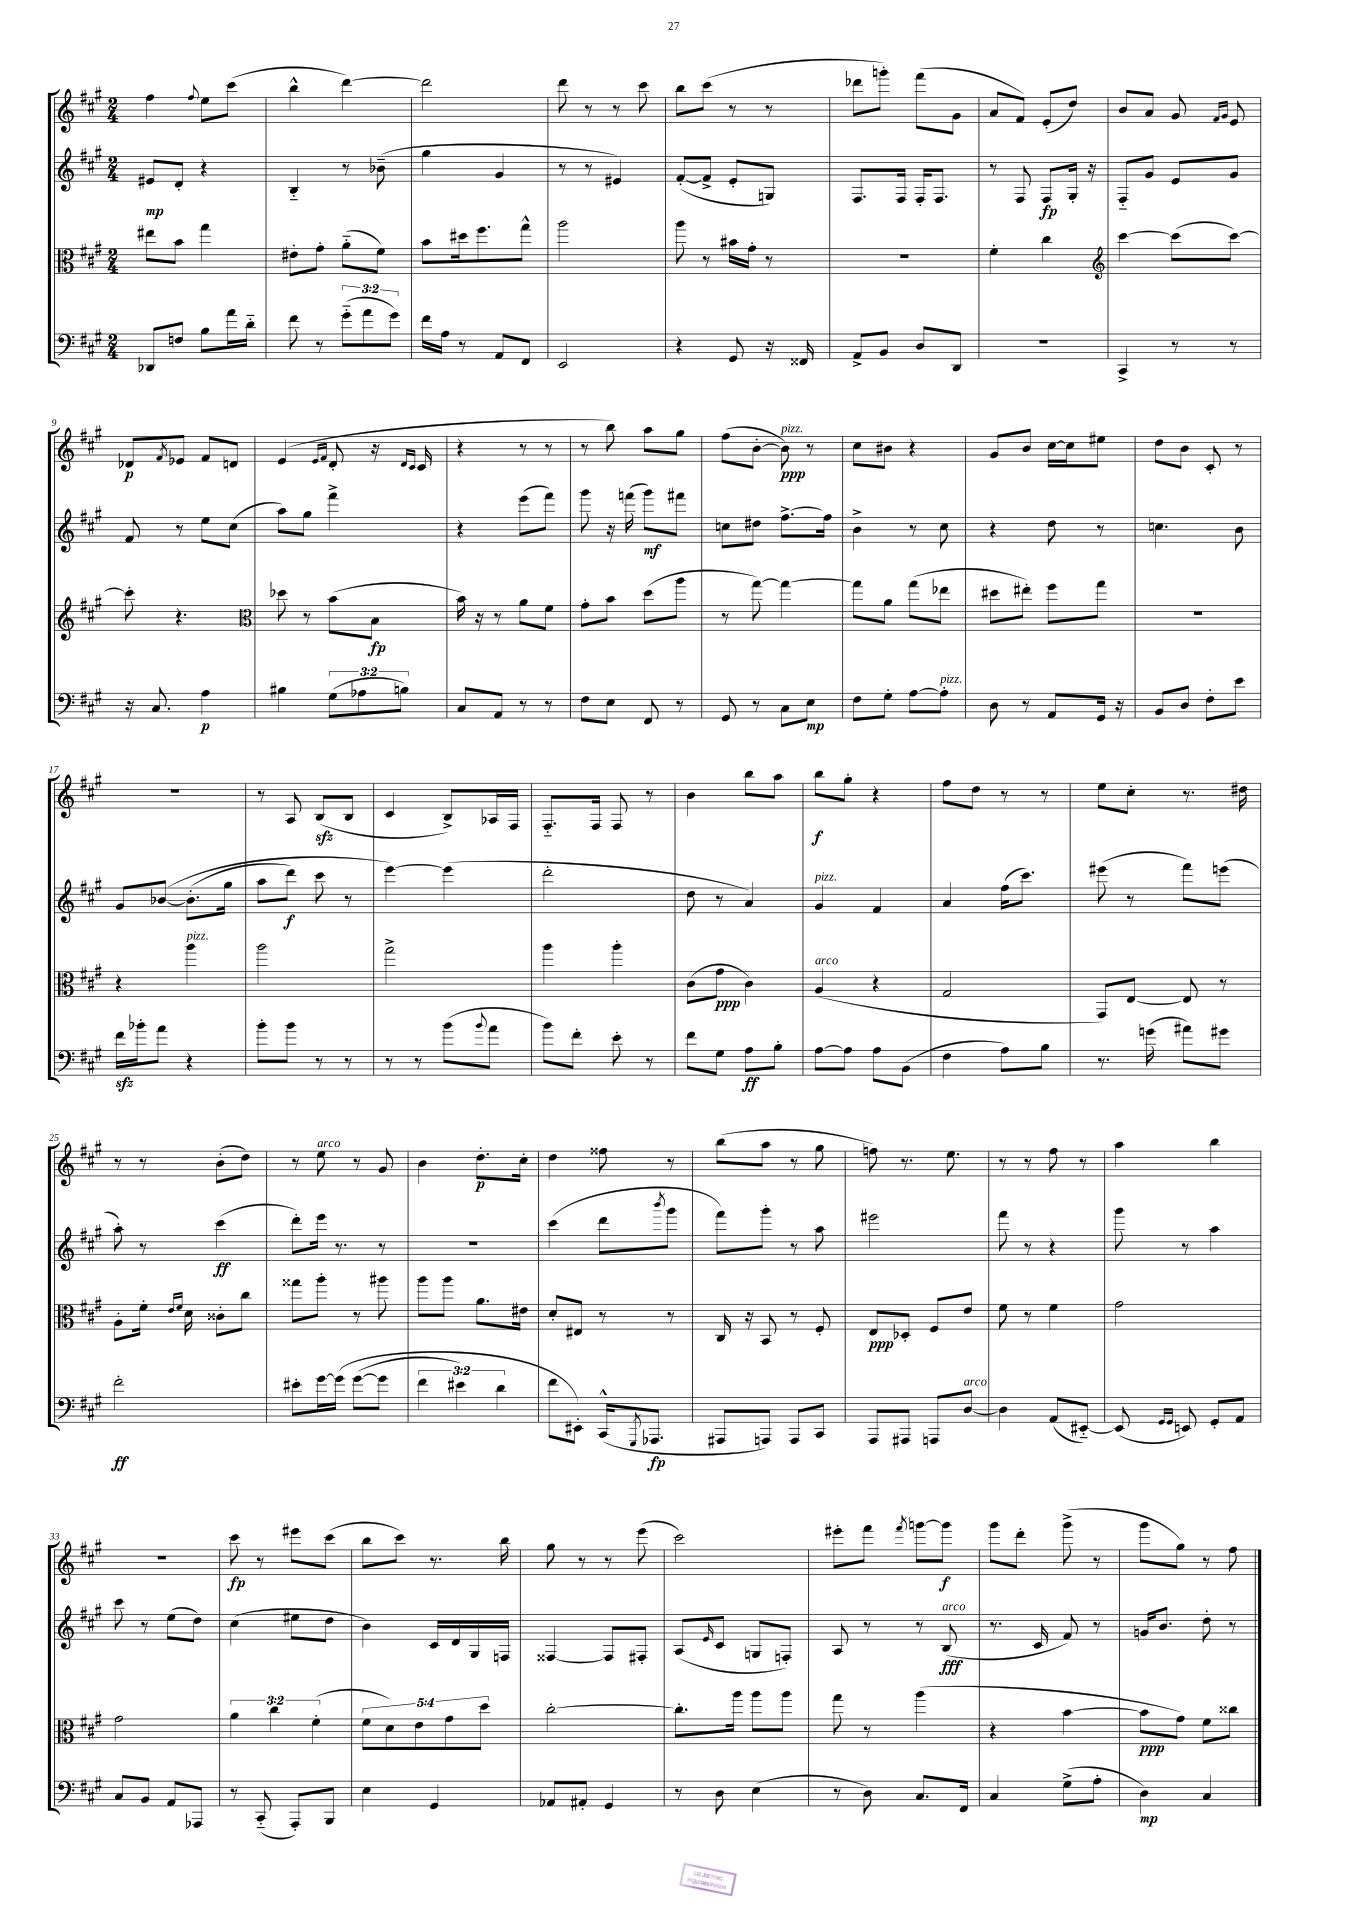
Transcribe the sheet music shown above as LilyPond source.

<<
\new StaffGroup <<
\new Staff = "s0" {
    \clef treble \key a \major \numericTimeSignature \time 2/4
    fis''4 \appoggiatura { fis''8 } e''8 cis'''8( |
    b''4-^ d'''4~) |
    d'''2 |
    d'''8 r8 r8 cis'''8 |
    b''8 cis'''8( r8 r8 |
    des'''8 g'''8-.) fis'''8( gis'8 |
    a'8 fis'8) e'8-.( d''8) |
    b'8 a'8 gis'8 \grace { fis'16 gis'16 } e'8 |
    des'8\p \acciaccatura { fis'8 } ees'8 fis'8 d'8 |
    e'4( \grace { e'16 fis'16 } d'8-. r16 \grace { d'16 cis'16 } cis'16 |
    r4 r8 r8 |
    r8 b''8) a''8 gis''8 |
    fis''8( b'8~-. b'8\ppp^\markup { \italic "pizz." }) r8 |
    cis''8 bis'8 r4 |
    gis'8 b'8 cis''16~ cis''16 eis''8 |
    d''8 b'8 cis'8-. r8 |
    r2 |
    r8 a8 b8\sfz( b8 |
    cis'4 b8->) aes16 fis16 |
    fis8.-_ fis16 fis8 r8 |
    b'4 b''8 a''8 |
    b''8\f gis''8-. r4 |
    fis''8 d''8 r8 r8 |
    e''8 cis''8-. r8. dis''16 |
    r8 r8 b'8-.( d''8) |
    r8 e''8^\markup { \italic "arco" } r8 gis'8 |
    b'4 d''8.-.\p cis''16-. |
    d''4 fisis''8 r8 |
    b''8( a''8 r8 gis''8 |
    f''8) r8. e''8. |
    r8 r8 fis''8 r8 |
    a''4 b''4 |
    r2 |
    cis'''8\fp r8 eis'''8 cis'''8( |
    b''8 cis'''8) r8. b''16 |
    gis''8 r8 r8 e'''8( |
    cis'''2) |
    eis'''8-. fis'''8 \acciaccatura { fis'''8 } g'''8~ g'''8\f |
    gis'''8 d'''8-. gis'''8->( r8 |
    gis'''8 gis''8) r8 fis''8 \bar "|." |
}
\new Staff = "s1" {
    \clef treble \key a \major \numericTimeSignature \time 2/4
    eis'8\mp d'8-. r4 |
    b4-_ r8 bes'8--( |
    gis''4 gis'4 |
    r8 r8 eis'4) |
    fis'8~-.( fis'8-> e'8-. g8) |
    fis8. fis16 fis16-. fis8. |
    r8 fis8 fis8\fp gis16-. r16 |
    fis8-_ gis'8 e'8 gis'8 |
    fis'8 r8 e''8 cis''8( |
    a''8) gis''8 fis'''4-> |
    r4 e'''8( fis'''8) |
    gis'''8 r16 f'''16( gis'''8\mf) fis'''8 |
    c''8 dis''8 fis''8.~-> fis''16 |
    b'4-> r8 cis''8 |
    r4 d''8 r8 |
    c''4. b'8 |
    gis'8 bes'8~\( bes'8.-.( gis''16 |
    a''8 d'''8\f) cis'''8 r8 |
    e'''4~\) e'''4( |
    d'''2-. |
    d''8 r8 a'4) |
    gis'4^\markup { \italic "pizz." } fis'4 |
    a'4 fis''16( cis'''8.) |
    eis'''8( r8 fis'''8) e'''8( |
    a''8-.) r8 cis'''4\ff( |
    d'''8-.) e'''16 r8. r8 |
    R2 |
    cis'''4( d'''8 \acciaccatura { b'''8 } gis'''8 |
    fis'''8) gis'''8-. r8 a''8 |
    eis'''2 |
    fis'''8 r8 r4 |
    gis'''8 r8 a''4 |
    cis'''8 r8 e''8( d''8) |
    cis''4( eis''8 d''8 |
    b'4) cis'16 d'16 gis16 f16 |
    fisis4~ fisis8 fis8-. |
    a8( \grace { e'16 } cis'8 g8 f8-.) |
    a8 r8 r8 b8\fff^\markup { \italic "arco" }( |
    r8. cis'16 fis'8) r8 |
    g'16 b'8. d''8-. r8 \bar "|." |
}
\new Staff = "s2" {
    \clef alto \key a \major \numericTimeSignature \time 2/4 \override Staff.TupletNumber.text = #tuplet-number::calc-fraction-text
    eis''8 b'8 gis''4 |
    eis'8-. gis'8-. a'8-_( fis'8) |
    b'8 dis''16 fis''8. gis''8-^ |
    a''2 |
    a''8 r8 bis'16 gis'16-. r8 |
    R2 |
    fis'4-. cis''4 |
    \clef treble cis'''4~ cis'''8( cis'''8~) |
    cis'''8-. r4. |
    \clef alto des''8 r8 b'8( b8\fp |
    b'16) r16 r8 a'8 fis'8 |
    gis'8-. b'8 d''8( a''8 |
    r8 gis''8~) gis''4~ |
    gis''8 a'8 gis''8( ees''8 |
    dis''8 eis''8-.) fis''8 gis''8 |
    R2 |
    r4 a''4^\markup { \italic "pizz." } |
    a''2 |
    gis''2-> |
    a''4 a''4-. |
    cis'8( gis'8\ppp cis'4) |
    a4^\markup { \italic "arco" }( r4 |
    gis2 |
    gis,8) e8~ e8 r8 |
    a8-. fis'16-. \grace { e'16 fis'16 } d'16 cisis'8-. cis''8 |
    gisis''8 a''8-. r8 ais''8 |
    a''8 a''8 a'8. eis'16 |
    d'8-. eis8 r8 r8 |
    cis16 r16 b,8 r8 fis8-. |
    e8\ppp des8-. fis8 e'8 |
    fis'8 r8 fis'4 |
    gis'2 |
    gis'2 |
    \tuplet 3/2 { a'4 cis''4 fis'4-.( } |
    \tuplet 5/4 { fis'8 d'8) e'8 gis'8 d''8 } |
    cis''2~-. |
    cis''8.-. a''16 a''8 a''8 |
    gis''8 r8 a''4( |
    r4 b'4~ |
    b'8\ppp gis'8) fis'8 cisis''8 \bar "|." |
}
\new Staff = "s3" {
    \clef bass \key a \major \numericTimeSignature \time 2/4 \override Staff.TupletNumber.text = #tuplet-number::calc-fraction-text
    des,8 f8 b8 a'16 d'16-_ |
    fis'8 r8 \tuplet 3/2 { gis'8-_( a'8 gis'8) } |
    fis'16 a16 r8 a,8 fis,8 |
    e,2 |
    r4 gis,8 r16 fisis,16 |
    a,8-> b,8 d8 d,8 |
    r2 |
    cis,4-> r8 r8 |
    r16 cis8. a4\p |
    bis4 \tuplet 3/2 { gis8( aes8 b8) } |
    cis8 a,8 r8 r8 |
    fis8 e8 fis,8 r8 |
    gis,8 r8 cis8 e8\mp |
    fis8 gis8-. a8~ a8-.^\markup { \italic "pizz." } |
    d8 r8 a,8 gis,16 r16 |
    b,8 d8 fis8-. e'8 |
    fis'16\sfz bes'16-. a'8 r4 |
    b'8-. b'8 r8 r8 |
    r8 r8 b'8( \appoggiatura { b'8 } a'8 |
    b'8) fis'8-. e'8-. r8 |
    fis'8 gis8 a8\ff b8-. |
    a8~ a8 a8 b,8( |
    fis4 a8) b8 |
    r8. g'16( ais'8) gis'8 |
    fis'2-.\ff |
    eis'8-. gis'16~ gis'16\( gis'8~( gis'8 |
    \tuplet 3/2 { fis'4 eis'4) d'4 } |
    fis'8 eis,8-.\) cis,16-^( \acciaccatura { gis,,8 } aes,,8.\fp |
    ais,,8 a,,8) a,,8 cis,8 |
    a,,8 ais,,8 a,,8 d8~^\markup { \italic "arco" } |
    d4 a,8( eis,8~-_) |
    eis,8( \grace { gis,16 gis,16 } e,8) gis,8-. a,8 |
    cis8 b,8 a,8 aes,,8 |
    r8 cis,8-_( a,,8-.) b,,8 |
    e4 gis,4 |
    aes,8 ais,8-. gis,4 |
    r8 d8 e4( |
    r8 d8) cis8. fis,16 |
    cis4 gis8->( a8-. |
    d4\mp) cis4 \bar "|." |
}
>>
>>
